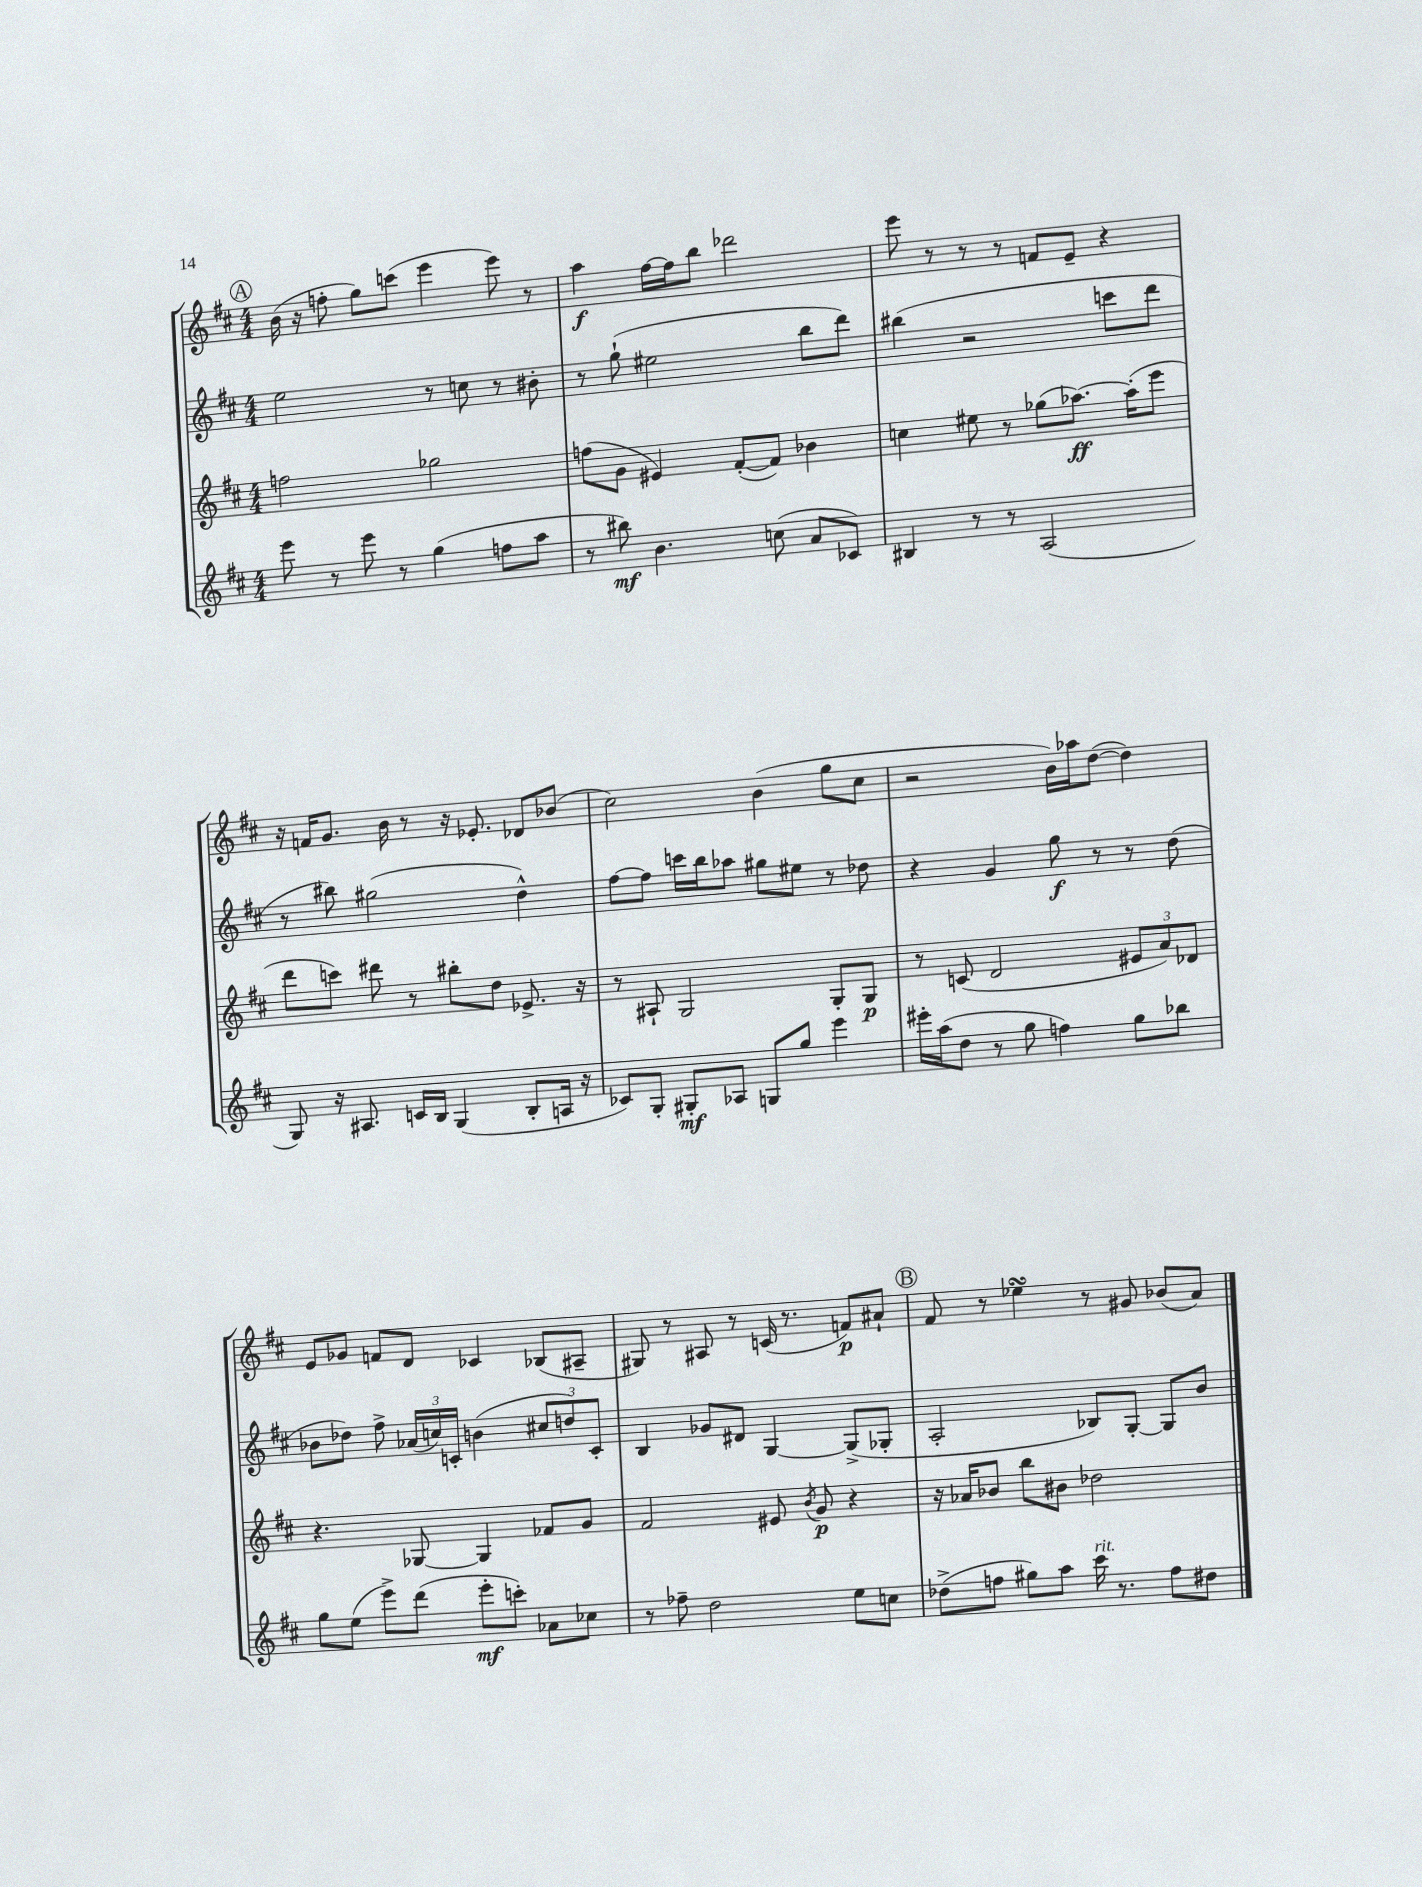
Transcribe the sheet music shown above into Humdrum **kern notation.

**kern	**kern	**kern	**kern
*staff4	*staff3	*staff2	*staff1
*clefG2	*clefG2	*clefG2	*clefG2
*k[f#c#]	*k[f#c#]	*k[f#c#]	*k[f#c#]
*M4/4	*M4/4	*M4/4	*M4/4
8eee	2ff	2ee	(16b
.	.	.	16r
8r	.	.	8ff'
8eee	.	.	8gg)
8r	.	.	(8ccc
(4gg	2gg-	8r	4eee
.	.	8cc	.
8ff	.	8r	8eee)
8aa	.	8b#'	8r
=	=	=	=
8r	(8ff	8r	4aa
8bb#)	8g	(8gg`	.
4.b	4e#)	2ee#	[16ff#
.	.	.	16ff#]
.	.	.	8bb
.	([8f#'	.	2ddd-
(8cc	8f#])	.	.
8a	4b-	8bb	.
8c-)	.	8ddd)	.
=	=	=	=
4B#	4cc	(4bb#	8eee
.	.	.	8r
8r	8ee#	2r	8r
8r	8r	.	8r
(2A	(8gg-	.	8f
.	[8.aa-)	.	8e~
.	.	8ccc	4r
.	(16aa-']	.	.
.	8eee	8ddd	.
=	=	=	=
8G)	8ddd	8r	16r
.	.	.	16f
16r	8ccc)	8bb#)	8.g
8.A#	.	.	.
.	8ddd#	(2gg#	.
.	.	.	16b
16c	8r	.	8r
16B	.	.	.
(4G	8bb#'	.	16r
.	.	.	8.e-'
.	8dd	.	.
8B'	8.e-^	4dd^^)	8d-
16A	.	.	(8b-
16r	16r	.	.
=	=	=	=
8c-)	8r	[8ff#	2cc#)
8G'	8A#`	8ff#]	.
8G#'	2G	16ccc	.
.	.	16bb	.
8A-	.	8aa-	.
8G	.	8gg#	(4b
8gg	.	8ee#	.
4eee	8G'	8r	8gg
.	8G	8dd-	8cc#
=	=	=	=
16eee#'	8r	4r	2r
(16aa	.	.	.
8dd	(8c	.	.
8r	2d	4g	.
8gg	.	.	.
4ff)	.	8gg	16b)
.	.	.	16aa-
.	.	8r	([8dd
8gg	12e#	8r	4dd])
.	12a)	.	.
8bb-	.	(8dd	.
.	12d-	.	.
=	=	=	=
8gg	4.r	8b-	8e
(8ee	.	8dd-)	8g-
8eee^)	.	8ff#^	8f
(8ddd	[8G-	(24a-	8d
.	.	24cc)	.
.	.	24c'	.
8eee'	4G-]	(4b	4c-
8ccc')	.	.	.
8a-	8f-	12cc#	(8B-
.	.	12dd)	.
8cc-	8g	.	8A#~
.	.	12c'	.
=	=	=	=
8r	2f#	4B	8G#)
8ff-~	.	.	8r
2dd	.	8g-	8A#
.	.	8d#	8r
.	8e#	[4G	(16c
.	.	.	8.r
.	8qb	.	.
.	8g	.	.
8ee	4r	(8G^]	8f)
8cc	.	8G-'	8a#`
=	=	=	=
(8dd-^	16r	2A'	8f#
.	16a-	.	.
8ff	8b-	.	8r
8gg#)	8bb	.	4ee-
8aa	8b#	.	.
16ccc#	2dd-	8B-)	8r
8.r	.	.	.
.	.	[8G'	8g#
8ff	.	8G]	(8b-
8dd#	.	8b	8a)
==	==	==	==
*-	*-	*-	*-
